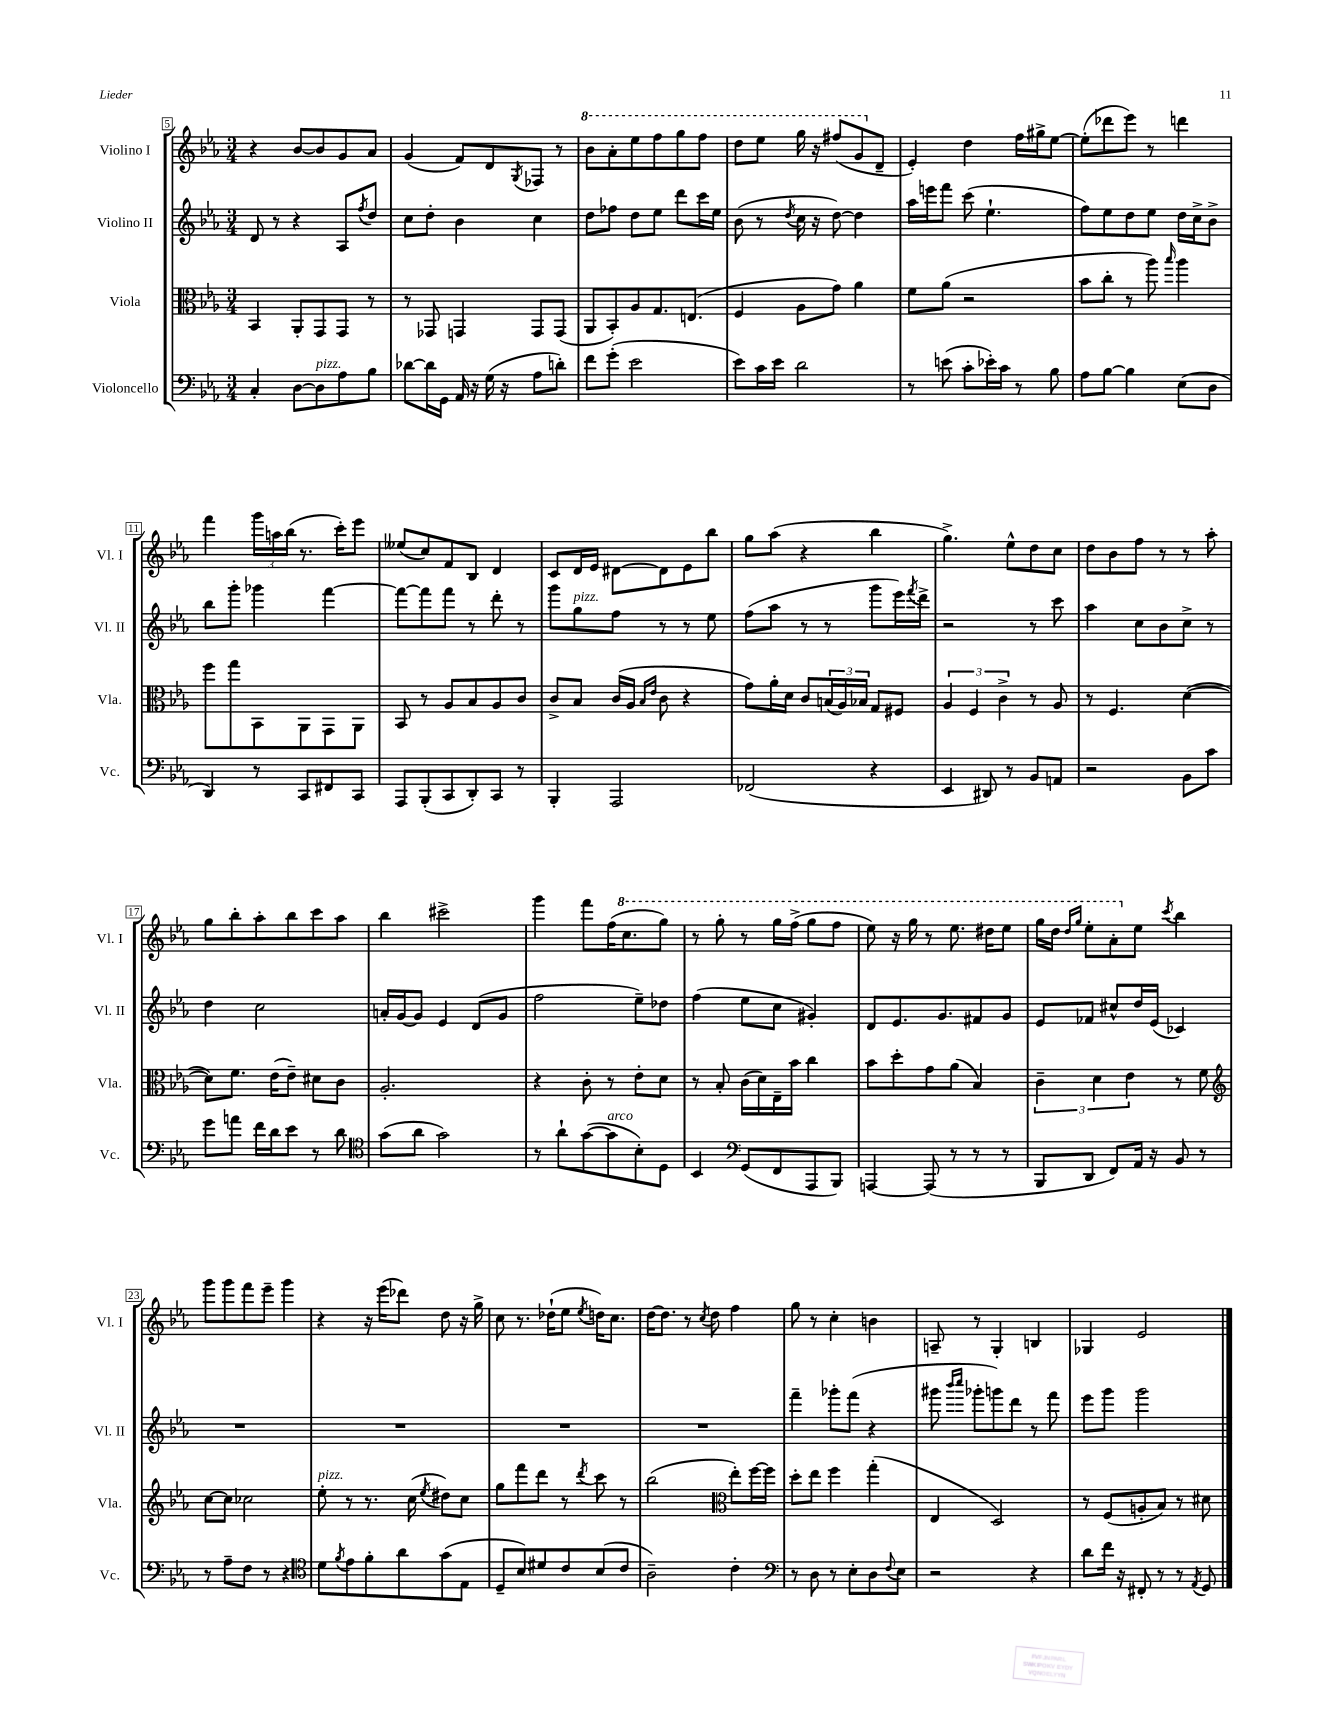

**kern	**kern	**kern	**kern
*part4	*part3	*part2	*part1
*staff4	*staff3	*staff2	*staff1
*I"Violoncello	*I"Viola	*I"Violino II	*I"Violino I
*I'Vc.	*I'Vla.	*I'Vl. II	*I'Vl. I
*clefF4	*clefC3	*clefG2	*clefG2
*k[b-e-a-]	*k[b-e-a-]	*k[b-e-a-]	*k[b-e-a-]
*M3/4	*M3/4	*M3/4	*M3/4
=5	=5	=5	=5
4C'/	4BB-/	8d/	4r
.	.	8r	.
[8D\L	8AA-'/L	4r	[8b-/L
!LO:TX:a:i:t=pizz.	!	!	!
8D\]	8GG/	.	8b-/]
8A-\	8GG/J	8A-/L	8g/
.	.	8qff/	.
8B-\J	8r	8dd/J	8a-/J
=6	=6	=6	=6
[8d-X\L	8r	8cc\L	(4g/
16d-\L]	8GG-X/	8dd'\J	.
16GG\JJ	.	.	.
16AA-/	4GGn/	4b-\	8f/L)
16r	.	.	.
(16G\	.	.	8d/
16r	.	.	.
.	.	.	8qG/
8A-\L	8GG/L	4cc\	8F-X/J
8dn'\J)	(8GG/J	.	8r
=7	=7	=7	=7
*	*	*	*8va
8f\L	8AA-/L	8dd\L	8bb-\L
(8g'\J	8BB-'/)	8ff-X\J	8aa-'\
2e-\	8A-/	8dd\L	8eee-\
.	8.G/	8ee-\J	8fff\
.	.	8ddd\L	8ggg\
.	(8.En/J	.	.
.	.	16ccc\L	8fff\J
.	.	16ee-\JJ	.
=8	=8	=8	=8
8e-\L)	4F/	(8b-\	8ddd\L
16c\L	.	8r	8eee-\J
16e-\JJ	.	.	.
.	.	8qdd/	.
2d\	8A-\L	16cc\	16ggg\
.	.	16r	16r
.	8g\J)	[8dd\)	(8fff#X/L
.	4a-\	4dd\]	8gg/
*	*	*	*X8va
.	.	.	8d~/J
=9	=9	=9	=9
8r	8f\L	16aa-\LL	4e-'/)
.	.	16eeen\J	.
(8en\	(8a-\J	8fff\J	.
8c'\L	2r	(8ccc\	4dd\
16e-X'\L)	.	4.ee-`\	.
16c\JJ	.	.	.
8r	.	.	16ff\LL
.	.	.	16gg#X^\J
8B-\	.	.	[8ee-\J
=10	=10	=10	=10
8A-\L	8b-\L	8ff\L)	(8ee-'\L]
[8B-\J	8cc'\J	8ee-\	8ddd-X\
4B-\]	8r	8dd\	8eee-\J)
.	8aa-\)	8ee-\J	8r
.	16qqbb-/	.	.
(8E-\L	4aa-\	16dd\LL	4dddn\
.	.	16cc^\J	.
8D\J	.	8b-^\J	.
!!LO:LB:g=z
=11	=11	=11	=11
4DD/)	8ff\L	8bb-\L	4fff\
.	8gg\	8ggg'\J	.
8r	8BB-\	4ggg-X\	24ggg\LL
.	.	.	24aan\
.	.	.	(24bb-\JJ
8CC/L	8AA-\	.	8.r
8FF#X/	8GG\	[4fff\	.
.	.	.	16ccc'\KL)
8CC/J	8AA-\J	.	8eee-\J
=12	=12	=12	=12
8AAA-/L	8BB-/	8fff\L_	(8ee--X/L
(8BBB-'/	8r	8fff\]	8cc/)
8CC/	8A-/L	8fff\J	8f/
8DD'/)	8B-/	8r	8B-/J
8CC/J	8A-/	8ddd'\	4d/
8r	8c/J	8r	.
=13	=13	=13	=13
4BBB-'/	8c^/L	8ggg\L	8c/L
!	!	!LO:TX:a:i:t=pizz.	!
.	8B-/J	8gg\	16d/L
.	.	.	16e-/JJ
2AAA-/	(16c/LL	8ff\J	[8d#X\L
.	16A-/JJ	.	.
.	16qqB-/LL	.	.
.	16qqe-/JJ	.	.
.	8c\	8r	8d#\]
.	4r	8r	8e-\
.	.	8ee-\	8bb-\J
=14	=14	=14	=14
(2FF-X/	8g\L)	(8ff\L	8gg\L
.	16a-'\L	8aa-\J	(8aa-\J
.	16d\JJ	.	.
.	8c/L	8r	4r
.	(24Bn/L	8r	.
.	24A-/)	.	.
.	24B-X/JJ	.	.
4r	8G/L	8ggg\L	4bb-\
.	8F#X/J	16eee-\L)	.
.	.	8qfff/	.
.	.	16ddd^\JJ	.
=15	=15	=15	=15
4EE-/	6A-/	2r	4.gg^\)
.	6F/	.	.
8DD#X/)	.	.	.
.	6c^\	.	.
8r	.	.	8ee-^^\L
8BB-/L	8r	8r	8dd\
8AAn/J	8A-/	8ccc\	8cc\J
=16	=16	=16	=16
2r	8r	4aa-\	8dd\L
.	4.F/	.	8b-\
.	.	8cc\L	8ff\J
.	.	8b-\	8r
8BB-\L	([4d\	8cc^\J	8r
8c\J	.	8r	8aa-'\
!!LO:LB:g=z
=17	=17	=17	=17
8g\L	8d\L])	4dd\	8gg\L
8an\J	8.f\J	.	8bb-'\
16f\LL	.	2cc\	8aa-'\
16d\J	(16e-\KL	.	.
8e-\J	8e-~\J)	.	8bb-\
8r	8d#X\L	.	8ccc\
8d\	8c\J	.	8aa-\J
=18	=18	=18	=18
*clefC4	*	*	*
(8g\L	2.A-'/	16an'/LL	4bb-\
.	.	[16g/J	.
8a-\J	.	8g/J]	.
2g\)	.	4e-/	2ccc#X^\
.	.	(8d/L	.
.	.	8g/J	.
=19	=19	=19	=19
8r	4r	2ff\	4ggg\
8a-`\L	.	.	.
([8g\	8c'\	.	8fff\L
!LO:TX:a:i:t=arco	!	!	!
8g\]	8r	.	(16ff\K
*	*	*	*8va
.	.	.	8.ccc\
8B-'\)	8e-'\L	8ee-~\L)	.
8D\J	8d\J	8dd-X\J	8ggg\J)
=20	=20	=20	=20
4BB-/	8r	(4ff\	8r
.	8B-'/	.	8ggg'\
*clefF4	*	*	*
(8GG/L	(16c\LL	8ee-\L	8r
.	16d\)	.	.
8FF/	16E-~\	8cc\J	16ggg\LL
.	16b-\JJ	.	(16fff^\JJ
8AAA-/	4cc\	4g#X'/)	8ggg\L
8BBB-/J)	.	.	8fff\J
=21	=21	=21	=21
[4AAAn/	8b-\L	8d/L	8eee-\)
.	8dd'\	8.e-/	16r
.	.	.	16ggg\
(8AAA/]	8g\	.	8r
.	.	8.g/	.
8r	(8a-\J	.	8.eee-\
8r	4B-/)	8f#X/	.
.	.	.	16ddd#X\KL
8r	.	8g/J	8eee-\J
=22	=22	=22	=22
8BBB-/L	6c~\	8e-/L	16ggg\LL
.	.	.	16ddd\JJ
.	.	.	16qqddd/LL
.	.	.	16qqggg/JJ
8DD/J	.	8f-X/J	8eee-'\L
.	6d\	.	.
8FF/L)	.	8cc#X^^/L	8aa-'\
.	6e-\	.	.
*	*	*	*X8va
16AA-/Jk	.	16dd/L	8ee-\J
16r	.	(16e-/JJ	.
.	.	.	8qccc/
8BB-/	8r	4c-X/)	4bb-\
8r	8f\	.	.
!!LO:LB:g=z
=23	=23	=23	=23
*	*clefG2	*	*
8r	[8cc\L	2.r	8ggg\L
8A-~\L	8cc\J]	.	8ggg\
8F\J	2cc-X\	.	8fff\
8r	.	.	8eee-~\J
4r	.	.	4ggg\
=24	=24	=24	=24
*clefC4	*	*	*
!	!LO:TX:a:i:t=pizz.	!	!
8d\L	8ee-'\	2.r	4r
8qf/	.	.	.
8e-\	8r	.	.
8f'\	8.r	.	16r
.	.	.	(16eee-\KL
8a-\	.	.	8ddd-X\J)
.	(16cc\	.	.
.	8qee-/	.	.
(8g\	8dd#X\L)	.	8dd\
8E-\J	8cc\J	.	16r
.	.	.	16gg^\
=25	=25	=25	=25
8D~/L	8gg\L	2.r	8cc\
8B-/)	8fff\	.	8.r
8d#X/	8ddd\J	.	.
.	.	.	(16dd-X`\KL
8c/	8r	.	8ee-\J
.	8qddd/	.	8qee-/
(8B-/	8ccc\	.	16ddn\KL)
.	.	.	8.cc\J
8c/J	8r	.	.
=26	=26	=26	=26
2A-~\)	(2bb-\	2.r	[16dd\KL
.	.	.	8.dd\J]
.	.	.	8r
.	.	.	8qcc/
.	.	.	8dd\
*	*clefC3	*	*
4c'\	8ee-'\L)	.	4ff\
.	[16ff\L	.	.
.	16ff\JJ]	.	.
=27	=27	=27	=27
*clefF4	*	*	*
8r	8dd'\L	4fff~\	8gg\
8D\	8ee-\J	.	8r
8r	4ff\	8ggg-X'\L	4cc'\
8E-'\L	.	(8fff\J	.
8D\	(4gg'\	4r	4bn\
8qqF/	.	.	.
8E-\J	.	.	.
=28	=28	=28	=28
2r	4E-/	8ggg#X\	8An~/
.	.	16qqbbb-/LL	.
.	.	16qqcccc/JJ	.
.	.	8ggg-X'\L	8r
.	2D/)	8gggn\)	4G'/
.	.	8ddd\J	.
4r	.	8r	4Bn/
.	.	8fff\	.
=29	=29	=29	=29
8d\L	8r	8eee-\L	4G-X/
16f\Jk	(8F/L	8ggg\J	.
16r	.	.	.
8FF#X'/	8An'/	2ggg\	2e-/
8r	8B-/J)	.	.
8r	8r	.	.
8qAA-/	.	.	.
8GG/	8d#X\	.	.
==	==	==	==
*-	*-	*-	*-
